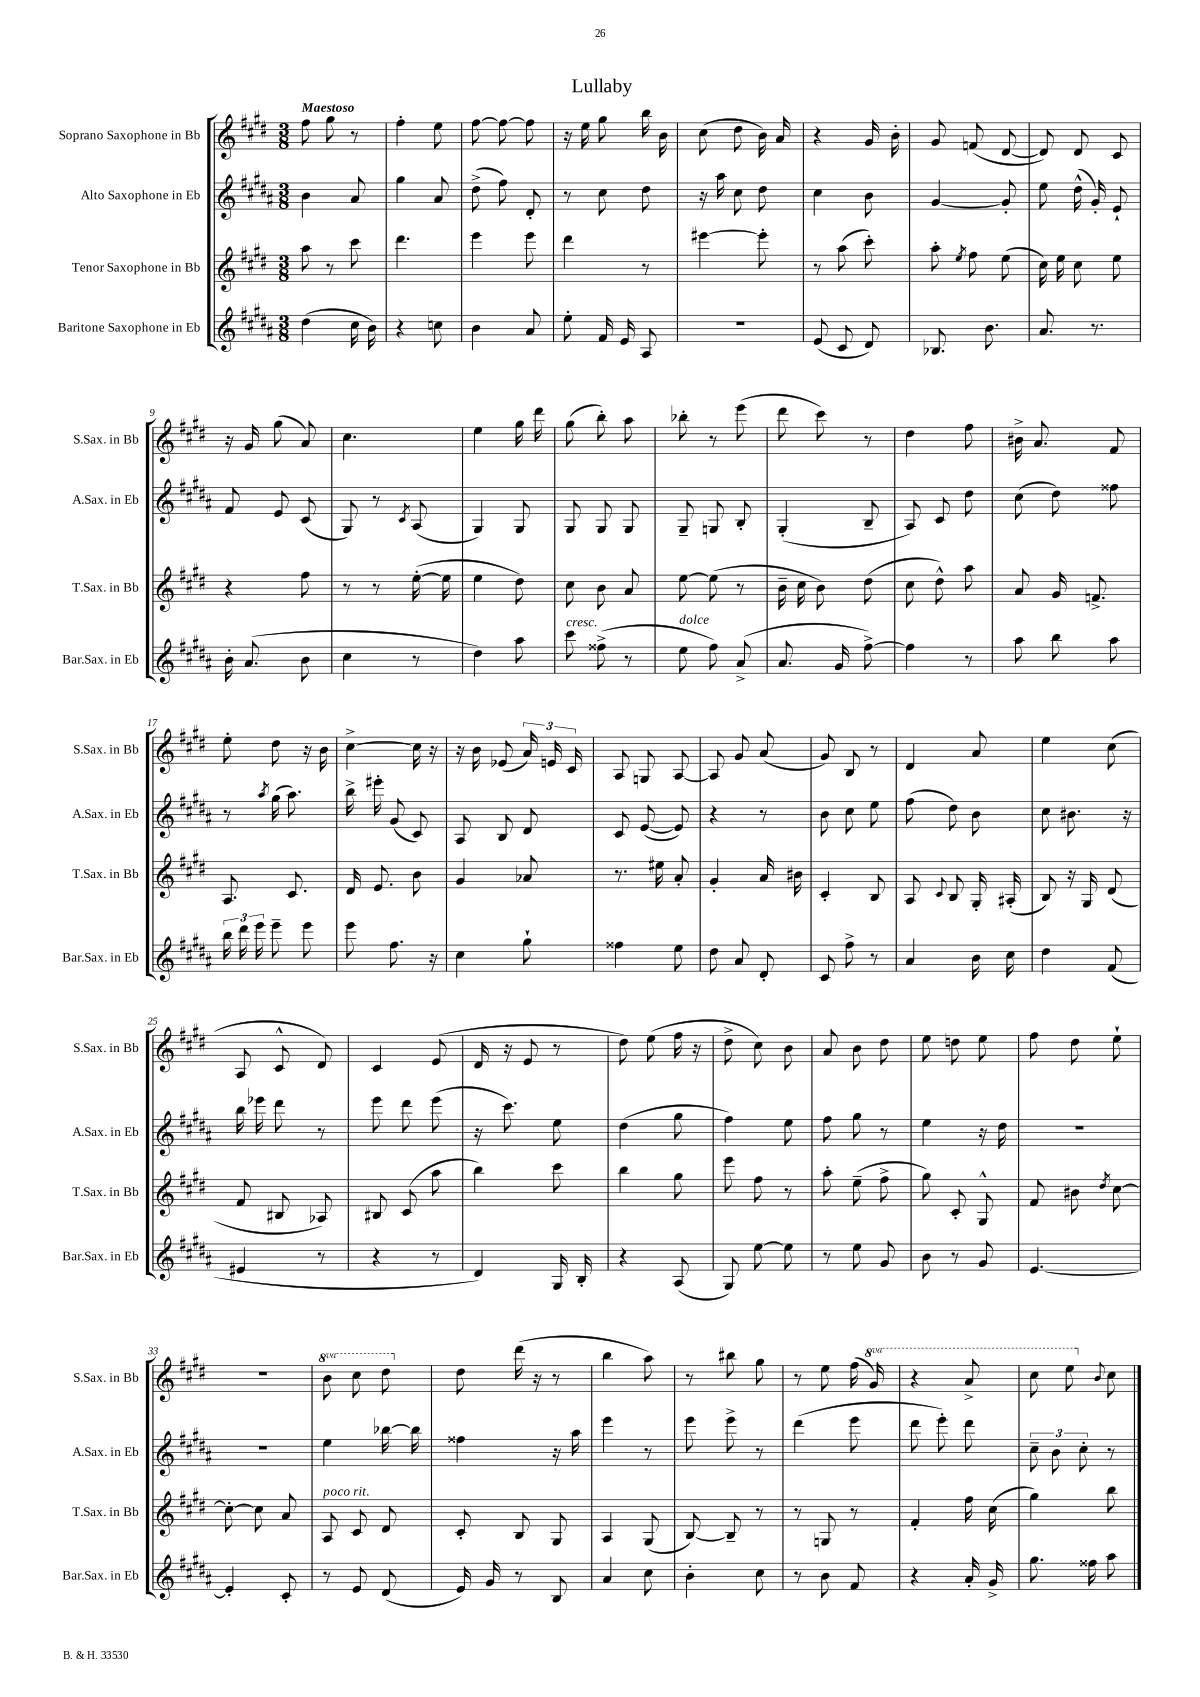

**kern	**kern	**kern	**kern
*staff4	*staff3	*staff2	*staff1
*clefG2	*clefG2	*clefG2	*clefG2
*k[f#c#g#d#a#]	*k[f#c#g#d#]	*k[f#c#g#d#a#]	*k[f#c#g#d#]
*M3/8	*M3/8	*M3/8	*M3/8
(4dd#\	8aa\	4b\	8ff#\
.	8r	.	8gg#\
16cc#\	8ccc#\	8a#/	8r
16b\)	.	.	.
=	=	=	=
4r	4.ddd#\	4gg#\	4ff#'\
8cc\	.	8a#/	8ee\
=	=	=	=
4b\	4eee\	(8dd#^\	[8ff#\
.	.	8ff#\)	8ff#\_
8a#/	8eee\	8d#'/	8ff#\]
=	=	=	=
8ee'\	4ddd#\	8r	16r
.	.	.	16ee\
16f#/	.	8cc#\	8gg#\
16e/	.	.	.
8A#/	8r	8dd#\	16bb\
.	.	.	16b\
=	=	=	=
4.r	[4eee#\	16r	(8cc#\
.	.	16aa#\	.
.	.	8cc#\	8dd#\
.	8eee#'\]	8dd#\	16b\)
.	.	.	16a/
=	=	=	=
(8e/	8r	4cc#\	4r
8c#/	(8aa\	.	.
8d#/)	8ccc#'\)	8b\	16g#/
.	.	.	16b'\
=	=	=	=
8.B-/	8aa'\	[4g#/	8g#/
.	8qee/	.	.
.	8ff#\	.	(8f/
8.b\	.	.	.
.	(8ee\	8g#'/]	[8d#/
=	=	=	=
8.a#/	16cc#\)	8ee\	8d#/])
.	16ee\	.	.
.	8cc#\	(16dd#^^\	8d#/
8.r	.	16g#'/)	.
.	8ee\	8e`/	8c#/
=	=	=	=
16b'\	4r	8f#/	16r
(8.a#/	.	.	16g#/
.	.	8e/	(8gg#\
8b\	8ff#\	(8c#/	8a/)
=	=	=	=
4cc#\	8r	8G#/)	4.cc#\
.	8r	8r	.
.	.	8qc#/	.
8r	([16ee'\	(8A#/	.
.	16ee\]	.	.
=	=	=	=
4dd#\)	4ee\	4G#/)	4ee\
8aa#\	8dd#\)	8G#/	16gg#\
.	.	.	16ddd#\
=	=	=	=
8ccc#\	8cc#\	8G#/	(8gg#\
(8ff##^\	8b\	8G#/	8bb'\)
8r	8a/	8G#/	8aa\
=	=	=	=
8ee\	[8ee\	8G#~/	8bb-'\
8ff#\)	(8ee\]	8G/	8r
(8a#^/	8r	8B'/	(8eee\
=	=	=	=
8.a#/	16b~\	(4G#'/	8ddd#\
.	16cc#\	.	.
.	8b\)	.	8ccc#\)
16g#/	.	.	.
[8ff#^\)	(8dd#\	8B~/	8r
=	=	=	=
4ff#\]	8cc#\	8A#/)	4dd#\
.	8dd#^^\)	8c#/	.
8r	8aa\	8dd#\	8ff#\
=	=	=	=
8aa#\	8a/	(8cc#\	16b#^\
.	.	.	8.a/
8bb\	16g#/	8dd#\)	.
.	8.f^/	.	.
8aa#\	.	8ff##\	8f#/
=	=	=	=
24bb\	8.A/	8r	8ee'\
24ddd#\	.	.	.
24eee\	.	.	.
.	.	8qaa#/	.
8eee~\	.	(16gg#\	8dd#\
.	8.c#/	8.aa#\)	.
8eee\	.	.	16r
.	.	.	16b\
=	=	=	=
8eee\	16d#/	16bb^\	[4cc#^\
.	8.e/	16eee#'\	.
8.ff#\	.	(8g#/	.
.	8b\	8c#/)	16cc#\]
16r	.	.	16r
=	=	=	=
4cc#\	4g#/	8A#/	16r
.	.	.	16b\
.	.	8B/	(8e-/
8gg#`\	8a-/	8d#/	24a/)
.	.	.	24e/
.	.	.	24c#/
=	=	=	=
4ff##\	8.r	8c#/	8A/
.	.	([8e/	8G/
.	16ee#\	.	.
8ee\	8a'/	8e/])	[8A/
=	=	=	=
8dd#\	4g#'/	4r	8A/]
8a#/	.	.	8g#/
8d#'/	16a/	8r	(8a/
.	16b#\	.	.
=	=	=	=
8c#/	4c#'/	8b\	8g#/)
8ff#^\	.	8cc#\	8B/
8r	8B/	8ee\	8r
=	=	=	=
4a#/	8A/	(8ff#\	4d#/
.	8qqc#/	.	.
.	8B/	8dd#\)	.
16b\	16G#'/	8b\	8a/
16cc#\	(16A#'/	.	.
=	=	=	=
4dd#\	8B/)	8cc#\	4ee\
.	16r	8.b#\	.
.	16G#/	.	.
(8f#/	(8d#/	.	(8cc#\
.	.	16r	.
=	=	=	=
4e#/	8f#/	16bb\	8A/
.	.	16eee-\	.
.	8B#/	8ddd#\	8c#^^/
8r	8A-/)	8r	8d#/)
=	=	=	=
4r	8B#/	8eee\	4c#/
.	(8c#/	8ddd#\	.
8r	8aa\	(8eee\	(8e/
=	=	=	=
4d#/)	4bb\)	16r	16d#/
.	.	8.ccc#\)	16r
.	.	.	8e/
16G#/	8ccc#\	8ee\	8r
16B'/	.	.	.
=	=	=	=
4r	4bb\	(4dd#\	8dd#\)
.	.	.	(8ee\
(8A#/	8gg#\	8gg#\	16ff#\
.	.	.	16r
=	=	=	=
8G#/)	8eee\	4ff#\)	8dd#^\
[8ee\	8ff#\	.	8cc#\)
8ee\]	8r	8ee\	8b\
=	=	=	=
8r	8aa'\	8ff#\	8a/
8ee\	(8ee~\	8gg#\	8b\
8g#/	8ff#^\	8r	8dd#\
=	=	=	=
8b\	8gg#\)	4ee\	8ee\
8r	8c#'/	.	8dd\
8g#/	8G#^^/	16r	8ee\
.	.	16dd#\	.
=	=	=	=
[4.e/	8f#/	4.r	8ff#\
.	8b#\	.	8dd#\
.	8qdd#/	.	.
.	[8cc#\	.	8ee`\
=	=	=	=
4e'/]	8cc#'\_	4.r	4.r
.	8cc#\]	.	.
8c#'/	8a/	.	.
=	=	=	=
8r	8A/	4ee\	8bb\
8e/	8c#/	.	8ccc#\
(8d#/	8d#/	[16bb-\	8ddd#\
.	.	16bb-\]	.
=	=	=	=
16e/)	8c#'/	4ff##\	8dd#\
16g#/	.	.	.
8r	8B/	.	(16ddd#\
.	.	.	16r
8B/	8G#/	16r	8r
.	.	16aa#\	.
=	=	=	=
4a#/	4A/	4eee\	4bb\
8cc#\	(8G#/	8r	8aa\)
=	=	=	=
4b'\	[8B/)	8eee\	8r
.	8B~/]	8eee^\	8bb#\
8cc#\	8r	8r	8gg#\
=	=	=	=
8r	8r	(4ddd#\	8r
8b\	8G/	.	8ee\
8f#/	8r	8eee\	(16ff#\
.	.	.	16gg#/)
=	=	=	=
4r	4f#'/	8ddd#\	4r
.	.	8eee'\)	.
16a#'/	16ff#\	8ddd#\	8aa^/
16g#^/	(16cc#\	.	.
=	=	=	=
8.gg#\	4gg#\)	12cc#~\	8ccc#\
.	.	12b\	.
.	.	.	8eee\
.	.	12cc#'\	.
16ff##\	.	.	.
.	.	.	8qqb/
8aa#\	8bb\	8r	8cc#\
==	==	==	==
*-	*-	*-	*-
